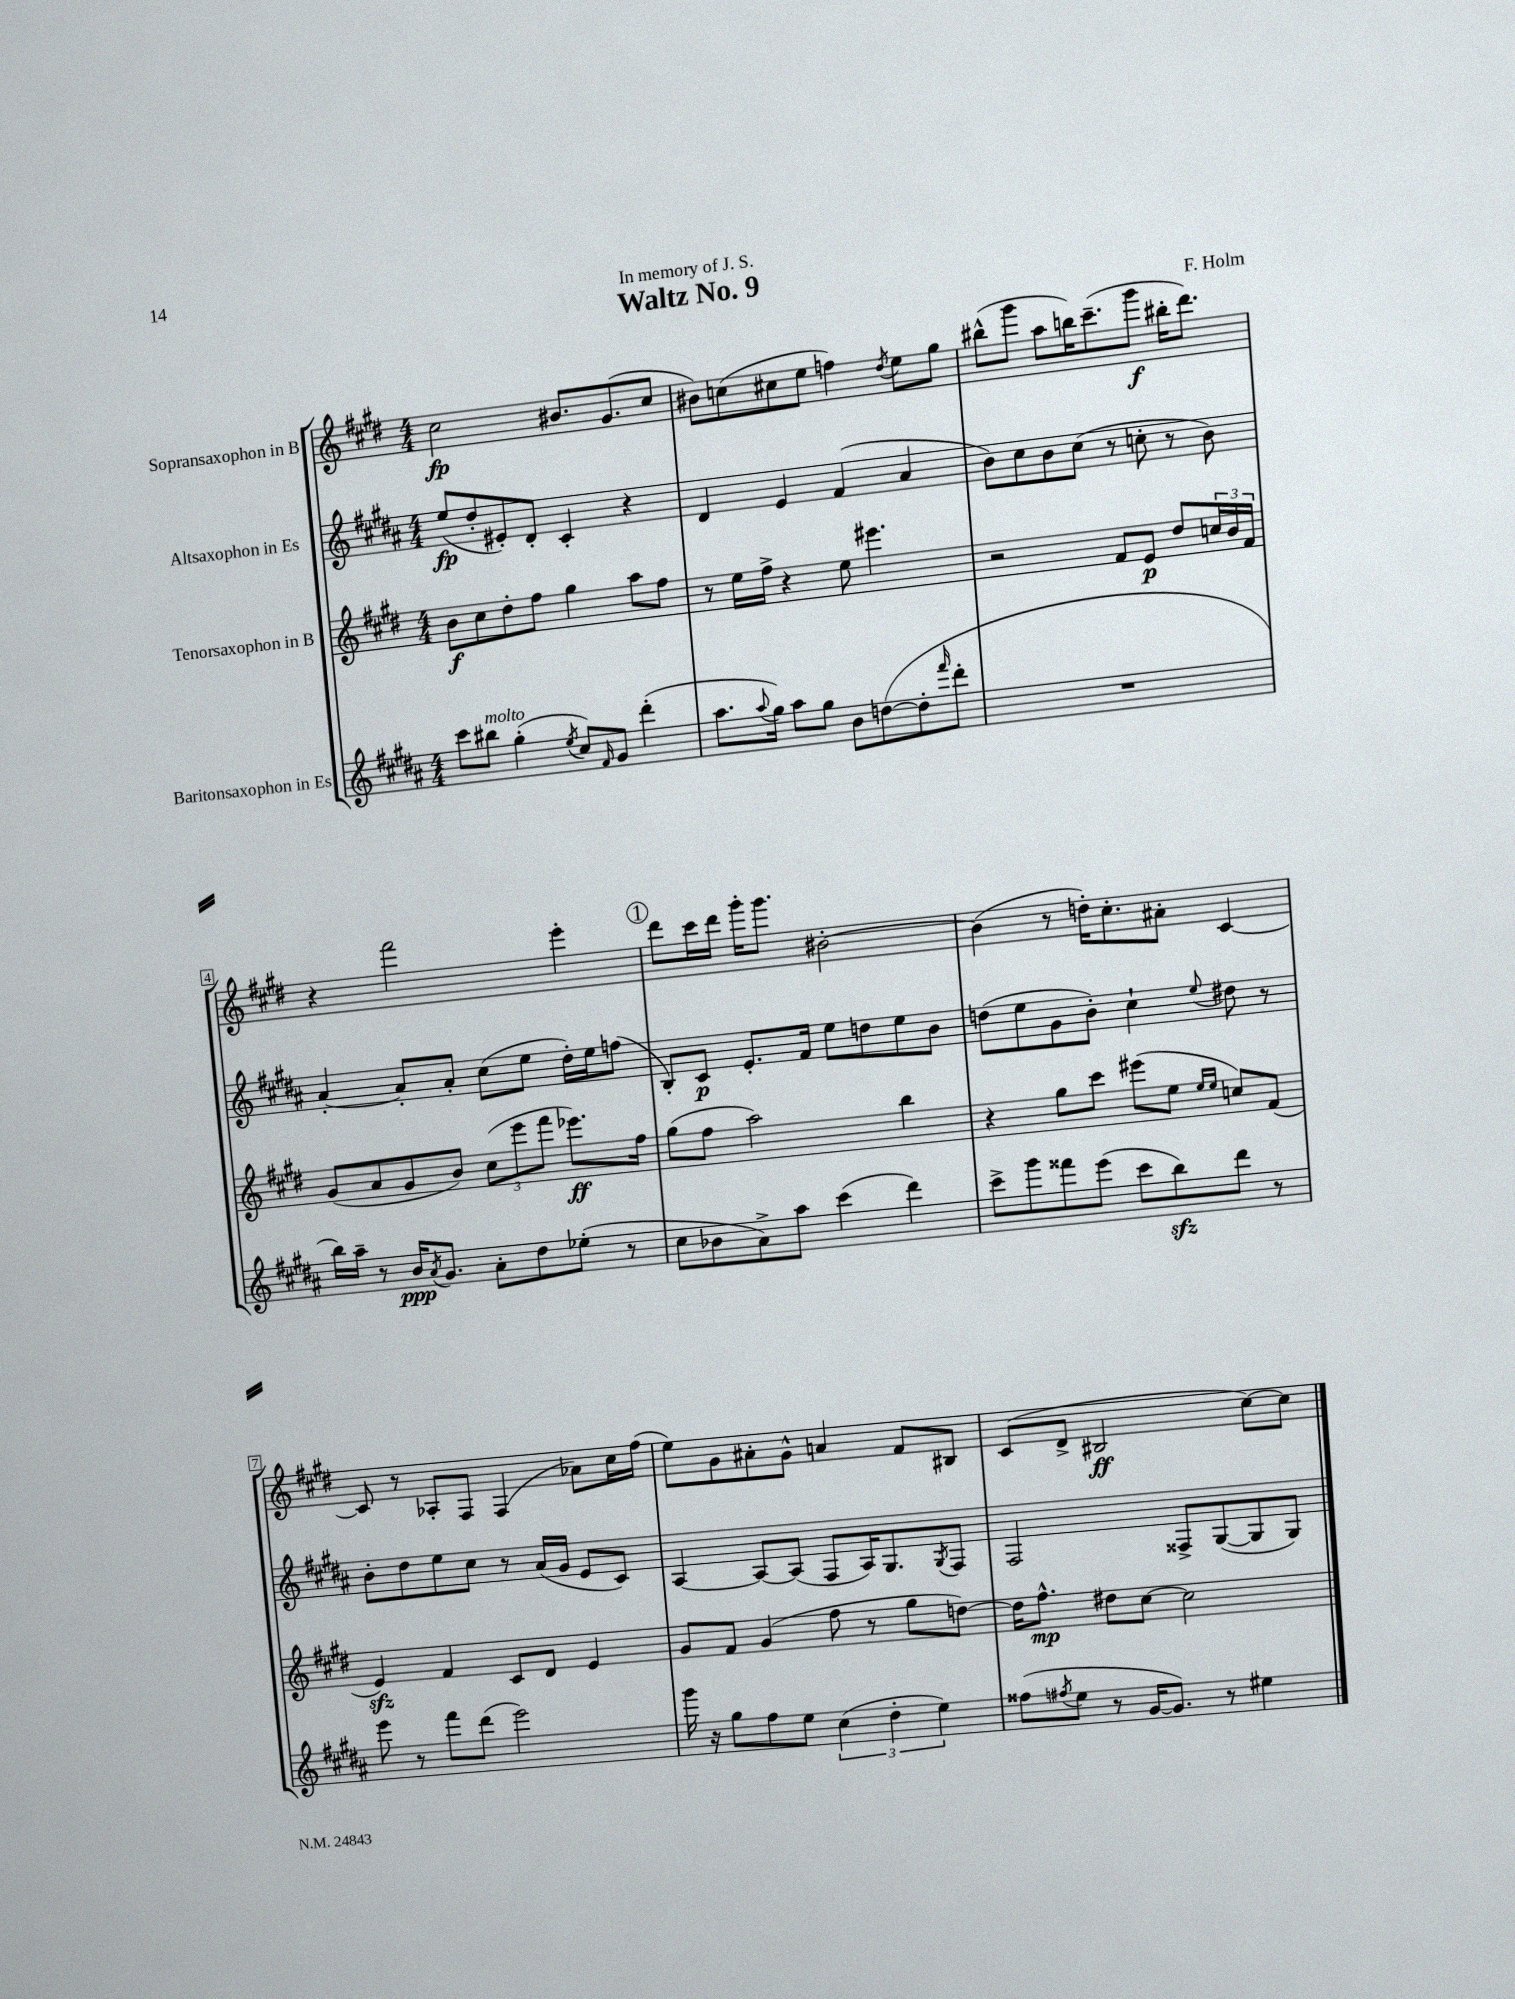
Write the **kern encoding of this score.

**kern	**kern	**kern	**kern
*staff4	*staff3	*staff2	*staff1
*clefG2	*clefG2	*clefG2	*clefG2
*k[f#c#g#d#a#]	*k[f#c#g#d#]	*k[f#c#g#d#a#]	*k[f#c#g#d#]
*M4/4	*M4/4	*M4/4	*M4/4
8ccc#	8b	(8ee	2cc#
8bb#	8cc#	8dd#'	.
(4gg#'	8dd#'	8e#')	.
.	8ff#	8d#'	.
8qee	.	.	.
8cc#)	4gg#	4c#'	8.b#
16qqf#	.	.	.
8g#	.	.	.
.	.	.	(8.g#
(4ddd#'	8aa	4r	.
.	8ff#	.	8cc#
=	=	=	=
8.aa#	8r	4d#	8b#)
.	16ee	.	(8cc
8qqaa#	.	.	.
16gg#)	16ff#^	.	.
8aa#	4r	4e	8cc#
8gg#	.	.	8ee
8b	8ee	(4f#	4ff)
([8dd	4.eee#	.	.
.	.	.	8qdd#
8dd']	.	4a#	8ee
16qqfff#	.	.	.
8ddd#'	.	.	8gg#
=	=	=	=
1r	2r	8b)	(8bb#^^
.	.	8cc#	8ggg#
.	.	8b	8aa
.	.	(8cc#	16bb)
.	.	.	(8.ccc#~
.	8f#	8r	.
.	8e	8cc'	8ggg#
.	8dd#	8r	16bb#'
.	.	.	8.ddd#)
.	24cc	8b)	.
.	24b	.	.
.	24f#	.	.
=	=	=	=
16bb)	(8g#	[4a#'	4r
16aa#~	.	.	.
8r	8a	.	.
16b	8g#	8a#']	2fff#
8qa#	.	.	.
8.g#	.	.	.
.	8b)	8a#'	.
8a#'	(12cc#	(8cc#	.
.	12eee	.	.
8dd#	.	8ee	.
.	12fff#	.	.
(8ee-'	8.eee-)	16dd#')	4eee'
.	.	16ee	.
8r	.	(8ff	.
.	16ff#	.	.
=	=	=	=
8cc#	(8gg#	8B')	8ddd#
8b-	8ff#	8c#	16ccc#
.	.	.	16ddd#
8a#^)	2aa)	8.e'	16ggg#'
.	.	.	8.ggg#
8aa#	.	.	.
.	.	16f#	.
(4ccc#	.	8ee	[2b#'
.	.	8dd	.
4ddd#)	4bb	8ee	.
.	.	8b	.
=	=	=	=
8ccc#^	4r	(8dd	(4b#]
8ggg#	.	8ee	.
8fff##	8gg#	8g#	8r
(8eee	8ccc#	8b')	16dd')
.	.	.	8.cc#'
8ccc#	(8eee#	4cc#`	.
8bb)	8ee	.	8a#'
.	16qqee	.	.
.	16qqee	8qqee	.
8ddd#	8cc)	8dd#	[4c#
8r	(8f#	8r	.
=	=	=	=
8eee	4e)	8b'	8c#]
8r	.	8dd#	8r
8fff#	4f#	8ee	8A-'
(8ddd#	.	8cc#	8F#
2eee)	8c#	8r	(4F#
.	8d#	(16a#	.
.	.	16g#	.
.	4e	8e	8a-)
.	.	8c#)	16cc#
.	.	.	(16ff#
=	=	=	=
16ggg#	8g#	[4A#	8ee)
16r	.	.	.
8gg#	8f#	.	8g#
8ff#	(4g#	8A#_	8a#'
8ee	.	(8A#]	8g#^^
(6cc#	8ff#	8F#	4a
.	8r	16A#)	.
6dd#'	.	.	.
.	.	8.G#	.
.	8gg#	.	8f#
6ee)	.	.	.
.	.	8qG#	.
.	[8dd)	8F#	8B#
=	=	=	=
(8ff##	16dd]	2F#	(8c#
.	8.ff#^^	.	.
8qff#	.	.	.
8ee	.	.	8d#^
8r	8dd#	.	2B#
[16g#	[8cc#	.	.
8.g#])	.	.	.
.	2cc#]	8F##^	.
8r	.	([8G#	.
4ee#	.	8G#]	[8cc#)
.	.	8G#)	8cc#]
==	==	==	==
*-	*-	*-	*-
